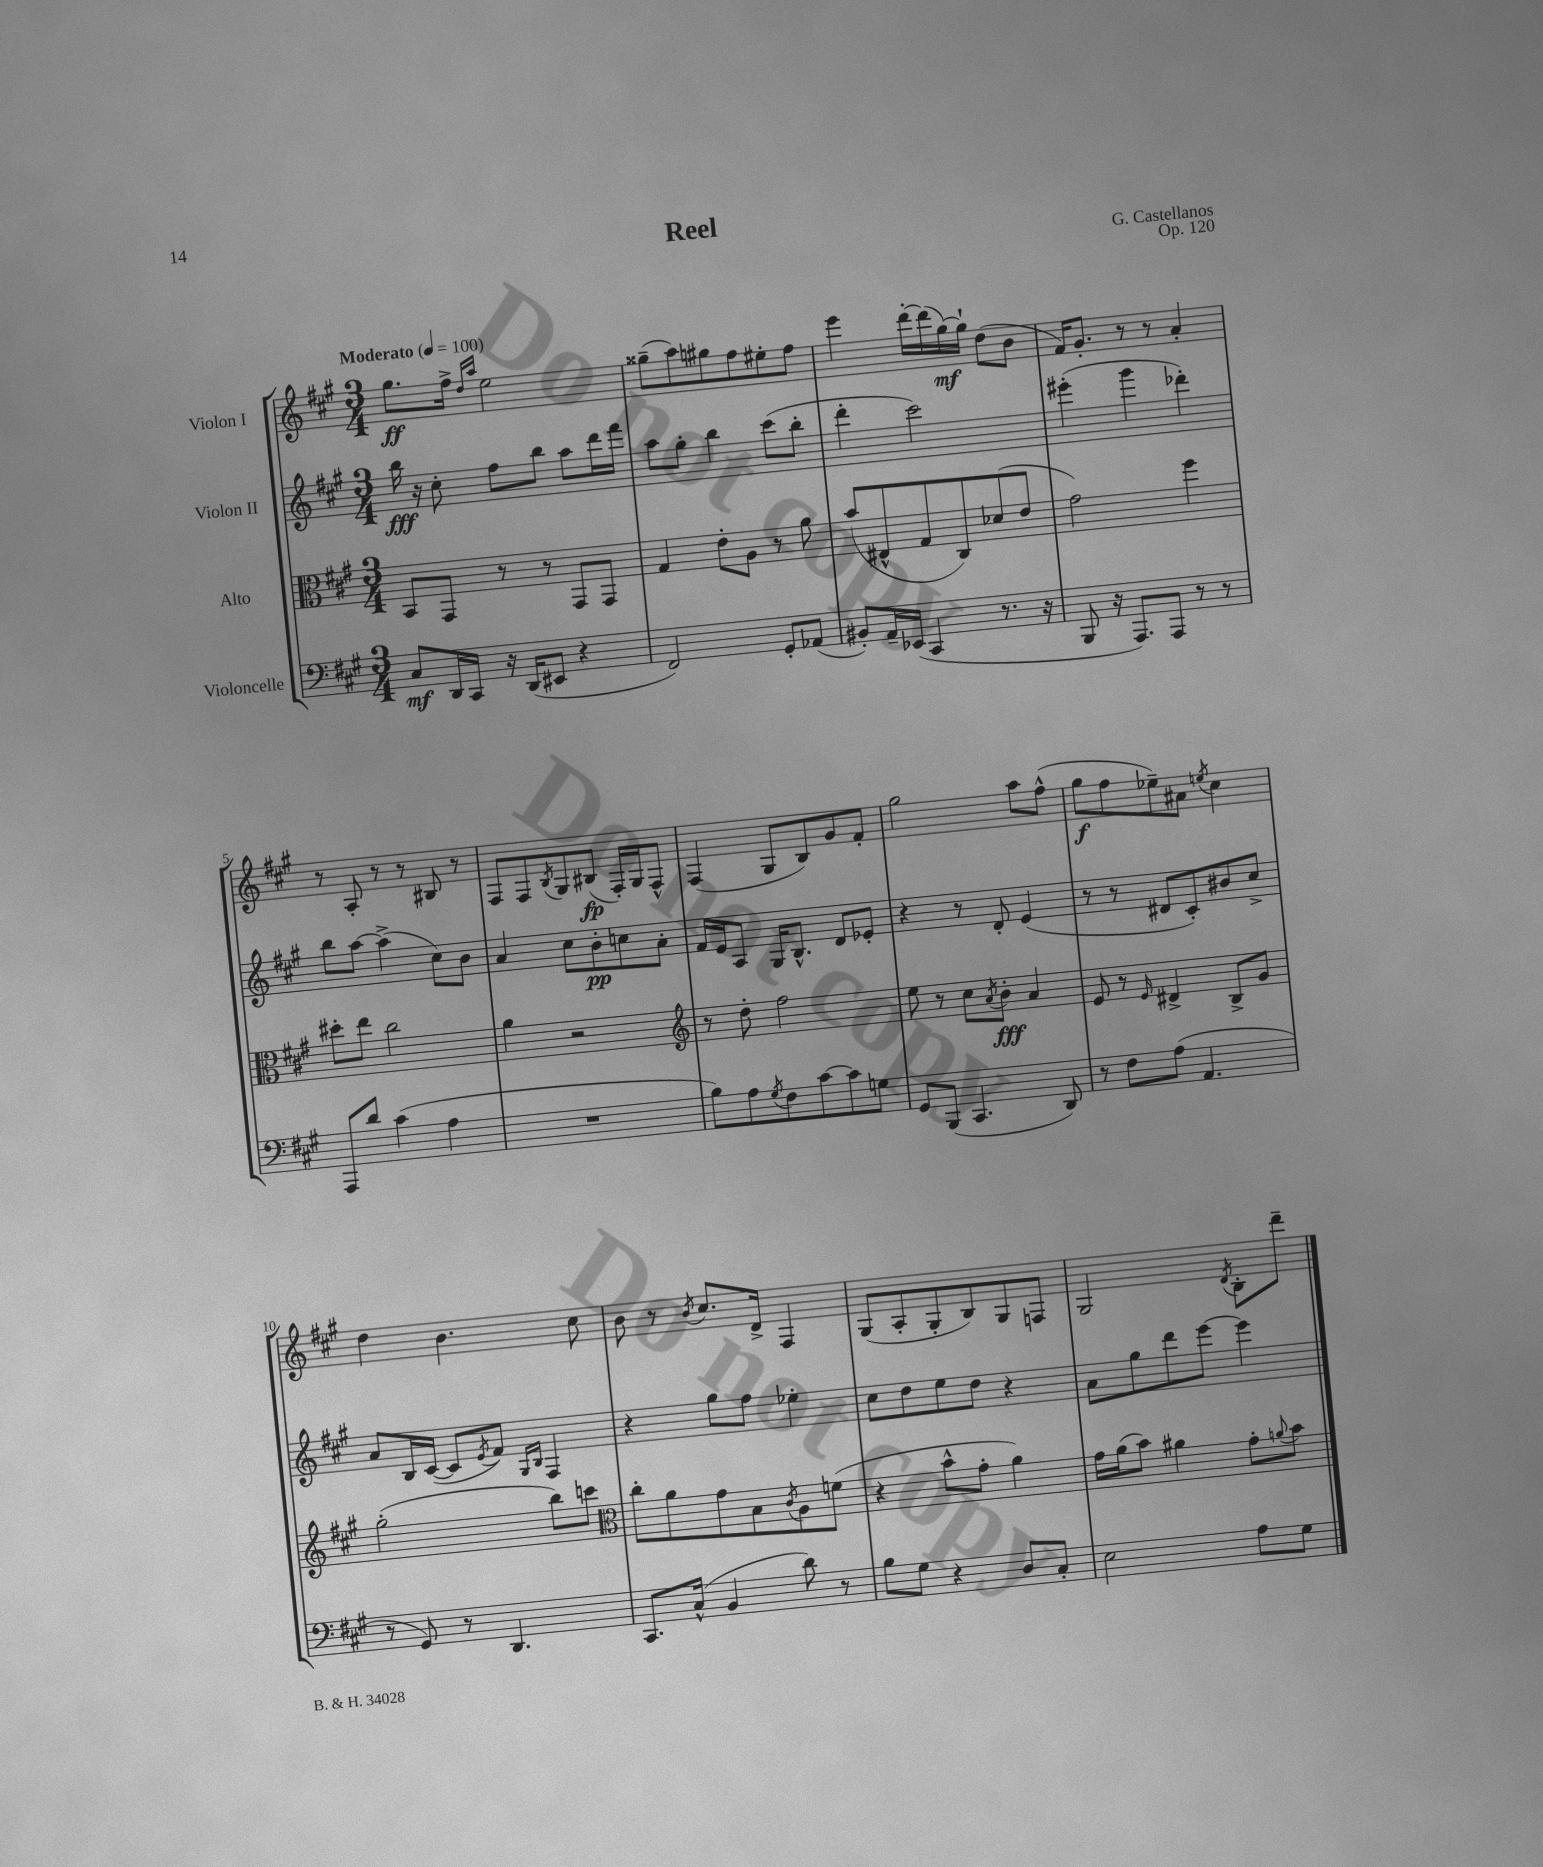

**kern	**kern	**kern	**kern
*staff4	*staff3	*staff2	*staff1
*clefF4	*clefC3	*clefG2	*clefG2
*k[f#c#g#]	*k[f#c#g#]	*k[f#c#g#]	*k[f#c#g#]
*M3/4	*M3/4	*M3/4	*M3/4
*MM100	*MM100	*MM100	*MM100
8C#	8BB	16bb	8.gg#
.	.	16r	.
16DD	8GG#	8cc#'	.
16CC#	.	.	16ff#^
.	.	.	16qqdd
.	.	.	16qqaa
16r	8r	8ff#	2ee
(16DD	.	.	.
8EE#	8r	8bb	.
4r	8GG#	8aa	.
.	8GG#	16ddd	.
.	.	16fff#	.
=	=	=	=
2FF#)	4G#	8aa	(8gg##~
.	.	8gg#'	8aa)
.	8e'	4bb	8gg#
.	8A	.	8ff#
8GG#'	8r	(8ccc#	8ee#'
(8AA-	8a	8bb'	8ff#
=	=	=	=
8BB#')	(8b	4ddd'	4eee
16AA~	8E#^^	.	.
(16EE-	.	.	.
4CC#	8G#	2ccc#)	[16ddd'
.	.	.	(16ddd]
.	8C#)	.	[16gg#)
.	.	.	16gg#`]
8.r	(8d-	.	(8dd
.	8e	.	8b
16r	.	.	.
=	=	=	=
8BBB	2g#)	(4eee#'	16f#)
.	.	.	8.g#'
16r	.	.	.
8.AAA)	.	.	.
.	.	4ggg#	8r
8AAA	.	.	8r
8r	4ff#	4ddd-')	4a'
8r	.	.	.
=	=	=	=
8AAA	8dd#'	8bb	8r
8d	8ee	[8aa	8A'
(4c#	2cc#	(4aa^]	8r
.	.	.	8r
4A	.	8cc#)	8B#
.	.	8b	8r
=	=	=	=
2.r	4a	4a	8F#
.	.	.	8F#
.	.	.	8qB
.	2r	8cc#	8G#
.	.	8b'	(8B#
.	.	8cc	16F#')
.	.	.	16G#
.	.	8a'	8F#^^
=	=	=	=
*	*clefG2	*	*
8B)	8r	16f#	(4F#
.	.	16e	.
8A	8dd'	8A	.
8qG#	.	.	.
8F#	2ff#	16G#	8G#
.	.	8.B^^	.
[8c#	.	.	8B)
8c#]	.	8d	8g#
8G	.	8e-'	8f#'
=	=	=	=
8GG#	8ee	4r	2gg#
(8BBB	8r	.	.
4.CC#	8cc#	8r	.
.	8qa	.	.
.	8b'	8d'	.
.	4a	(4e	8aa
8DD)	.	.	(8ff#^^
=	=	=	=
8r	8e	8r	8gg#
8F#	8r	8r	8ff#
.	16qqe	.	.
(8A	4d#^	8d#	8ee-~)
4.AA	.	8c#')	8a#
.	.	.	8qee
.	8B^	8b#	4cc#
.	8g#	8cc#^	.
=	=	=	=
8r	(2gg#'	8a	4dd
8GG#)	.	16B	.
.	.	([16c#	.
8r	.	8c#]	4.b
.	.	8qe	.
4.DD	.	8f#)	.
.	.	16qqG#	.
.	.	16qqB	.
.	8bb)	4F#	.
.	8ccc	.	8cc#
=	=	=	=
*	*clefC3	*	*
8.CC#	8cc#'	4r	8b
.	8a	.	8r
(16C#^^	.	.	.
.	.	.	8qb
4BB	8g#	8gg#	8.cc#
.	8B	8ff#	.
.	.	.	16d^
.	8qc#	.	.
8d)	8A	4ee-'	4F#
8r	(8f	.	.
=	=	=	=
8B	4r	8cc#	(8G#
8G#	.	8dd	8A'
4r	8b^^	8ee	8G#'
.	8g#'	8dd	8B)
8D	4a)	4r	8G#
8C#'	.	.	8F
=	=	=	=
2E	16g#	8a	2G#
.	(16a	.	.
.	8b)	8gg#	.
.	4a#	8ddd	.
.	.	[8eee	.
.	.	.	8qd
8A	8g#'	4eee]	8B'
.	8qqa	.	.
8G#	8b	.	8ddd~
==	==	==	==
*-	*-	*-	*-
